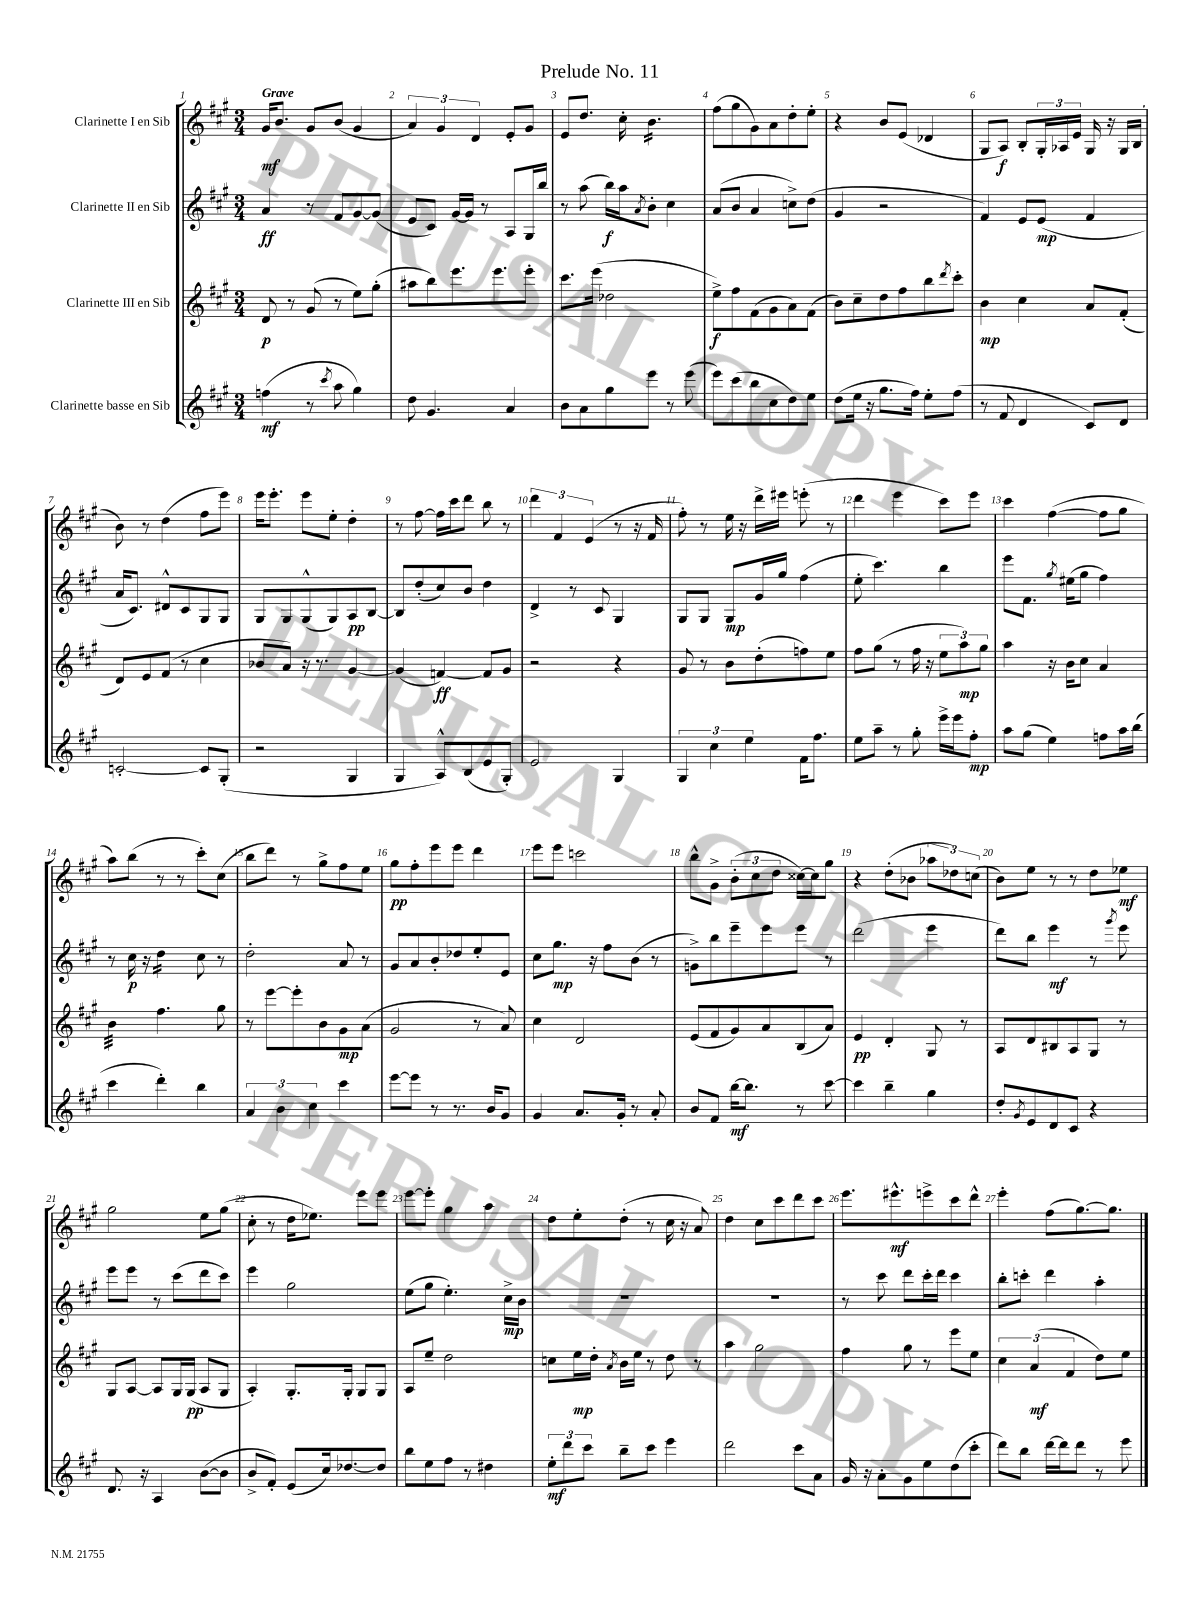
\header { title = "Prelude No. 11" }
<<
\new StaffGroup <<
\new Staff = "s0" \with { instrumentName = "Clarinette I en Sib" } {
    \clef treble \key a \major \numericTimeSignature \time 3/4 \tempo "Grave"
    gis'16\mf b'8. gis'8 b'8( gis'4 |
    \tuplet 3/2 { a'4) gis'4 d'4 } e'8-. gis'8 |
    e'8 d''8. cis''16-. b'4.:16 |
    fis''8( gis''8 gis'8) a'8 d''8-. e''8-. |
    r4 b'8 e'8( des'4 |
    gis8 a8\f) b8-. \tuplet 3/2 { gis16-. aes16 e'16 } gis16 r16 gis16 b16( |
    b'8) r8 d''4( fis''8 e'''8) |
    e'''16 e'''8.-. e'''8 e''8-. d''4-. |
    r8 fis''8~ fis''16 cis'''16 d'''8 b''8 r8 |
    \tuplet 3/2 { d'''4 fis'4 e'4( } r8 r16 fis'16 |
    fis''8-.) r8 e''16 r16 d'''16-> eis'''16 e'''8-.( r8 |
    d'''4 e'''4 cis'''8) e'''8 |
    cis'''4 fis''4~( fis''8 gis''8 |
    a''8) b''8( r8 r8 cis'''8-.) cis''8( |
    b''8 d'''8) r8 gis''8-> fis''8 e''8 |
    gis''8\pp fis''8-. e'''8 e'''8 d'''4 |
    e'''8 e'''8 c'''2 |
    b''8-^ gis'8-> \tuplet 3/2 { b'8-.( cis''8 d''8 } cisis''16~) cisis''16 gis''8 |
    r4 d''8-.( bes'8 \tuplet 3/2 { aes''8 des''8) c''8( } |
    b'8) e''8 r8 r8 d''8 ees''8\mf |
    gis''2 e''8 gis''8( |
    cis''8-. r8 d''16 ees''8.) e'''8 e'''8 |
    e'''8~ e'''8-. gis''4 a''4 |
    d''8 e''8-. d''8-.( r8 cis''16 r16 a'8) |
    d''4 cis''8 cis'''8 d'''8 cis'''8 |
    e'''8. eis'''8.-^\mf e'''8-> cis'''8 d'''8-^ |
    e'''4-. fis''8( gis''8.~) gis''8. \bar "|." |
}
\new Staff = "s1" \with { instrumentName = "Clarinette II en Sib" } {
    \clef treble \key a \major \numericTimeSignature \time 3/4
    a'4\ff r8 fis'8 gis'8~ gis'8( |
    e'8 cis'8) gis'16~ gis'16 r8 a8 gis16 b''16 |
    r8 a''8( b''16\f) a''16 \acciaccatura { a'8 } b'8-. cis''4 |
    a'8( b'8 a'4 c''8->) d''8( |
    gis'4 r2 |
    fis'4) e'8 e'8\mp( fis'4 |
    a'16 cis'8.) dis'8-^ cis'8 gis8 gis8 |
    gis8 gis8 gis8-^( gis8) a8\pp b8~ |
    b8 d''8-.( cis''8) b'8 d''4 |
    d'4-> r8 cis'8 gis4 |
    gis8 gis8 gis8\mp gis'16 gis''16 fis''4( |
    e''8-. cis'''4.) b''4 |
    e'''8 fis'8. \acciaccatura { gis''8 } eis''16( gis''8 fis''4) |
    r8 cis''16\p r16 d''4:16 cis''8 r8 |
    d''2-. a'8 r8 |
    gis'8 a'8 b'8-. des''8 e''8-. e'8 |
    cis''8 gis''8.\mp r16 fis''8 b'8( r8 |
    g'8->) b''8 e'''8-- e'''8 e'''8 r8 |
    d'''2( e'''4 |
    d'''8) b''8 e'''4\mf r8 \acciaccatura { gis'''8 } e'''8 |
    e'''8 e'''8 r8 cis'''8( d'''8 cis'''8) |
    e'''4 gis''2 |
    e''8( gis''8 e''4.-.) cis''16->\mp b'16 |
    R2. |
    R2. |
    r8 cis'''8 d'''8 cis'''16-. d'''16 cis'''4 |
    b''8-. c'''8-. d'''4 a''4-. \bar "|." |
}
\new Staff = "s2" \with { instrumentName = "Clarinette III en Sib" } {
    \clef treble \key a \major \numericTimeSignature \time 3/4
    d'8\p r8 gis'8( r8 e''8) gis''8-.( |
    ais''8 b''8) e'''8. e'''8. e'''8-. |
    cis'''8. e'''16( des''2 |
    e''8->\f) fis''8 fis'8( gis'8 a'8) fis'8( |
    b'8) cis''8-- d''8 fis''8 b''8 \acciaccatura { d'''8 } cis'''8-. |
    b'4\mp cis''4 a'8 fis'8-.( |
    d'8) e'8 fis'8( r8 cis''4 |
    bes'8 a'8) r16 r8. gis'4~ |
    gis'4( f'4~\ff) f'8 gis'8 |
    r2 r4 |
    gis'8 r8 b'8 d''8-.( f''8) e''8 |
    fis''8 gis''8( r8 fis''16 r16 \tuplet 3/2 { e''8 a''8\mp) gis''8 } |
    a''4 r16 b'16 cis''8 a'4 |
    b'4:32 fis''4. gis''8 |
    r8 e'''8~ e'''8-. b'8 gis'8\mp a'8( |
    gis'2 r8 a'8) |
    cis''4 d'2 |
    e'8( fis'8 gis'8) a'8 b8( a'8) |
    e'4\pp d'4-. gis8 r8 |
    a8 d'8 bis8 a8 gis8 r8 |
    gis8 a8~ a8 gis16 gis16\pp( a8 gis8 |
    a4-.) gis8.-. gis16-. gis8 gis8 |
    a8 e''8-- d''2 |
    c''8 e''16\mp d''16-. \acciaccatura { a'8 } b'16 e''16 r8 d''8 r8 |
    a''4 gis''2 |
    fis''4 gis''8 r8 e'''8 e''8 |
    \tuplet 3/2 { cis''4 a'4\mf( fis'4 } d''8) e''8 \bar "|." |
}
\new Staff = "s3" \with { instrumentName = "Clarinette basse en Sib" } {
    \clef treble \key a \major \numericTimeSignature \time 3/4
    f''4\mf( r8 \acciaccatura { cis'''8 } a''8 gis''4) |
    d''8 gis'4. a'4 |
    b'8 a'8 gis''8 e'''8 r8 e'''8( |
    e'''8) cis'''8( b''8 cis''8 d''8) e''8 |
    d''8( e''16 r16 gis''8. fis''16) e''8-. fis''8( |
    r8 fis'8 d'4 cis'8) d'8 |
    c'2~-. c'8 gis8-.( |
    r2 gis4 |
    gis4 a8-^) b8( e'8 gis8-.) |
    e'2 gis4 |
    \tuplet 3/2 { gis4 cis''4 e''4 } fis'16 fis''8. |
    e''8 a''8-- r8 gis''8-. e'''16-> e'''16 fis''8-.\mp |
    a''8 gis''8( e''4) f''8 a''16 b''16( |
    cis'''4 d'''4-.) b''4 |
    \tuplet 3/2 { a'4 b'4 cis''4 } cis'''4 |
    e'''8~ e'''8 r8 r8. b'16 gis'8 |
    gis'4 a'8. gis'16-. r8 a'8-. |
    b'8 fis'8 b''16~\mf b''8. r8 cis'''8~ |
    cis'''4 b''4-- gis''4 |
    d''8-. \acciaccatura { gis'8 } e'8 d'8 cis'8 r4 |
    d'8. r16 a4 b'8~( b'8 |
    b'8-> fis'8-.) e'8( cis''16) des''8.~ des''8 |
    b''8 e''8 fis''8 r8 dis''4 |
    \tuplet 3/2 { e''8-.\mf d'''8 cis'''8 } b''8-- cis'''8 e'''4 |
    d'''2 cis'''8 a'8 |
    gis'16 r16 a'8-. gis'8 e''8 d''8( cis'''8-. |
    d'''8) b''8 d'''16~ d'''16 d'''8 r8 e'''8 \bar "|." |
}
>>
>>
\layout { \context { \Score \override BarNumber.break-visibility = ##(#f #t #t) barNumberVisibility = #all-bar-numbers-visible } }
